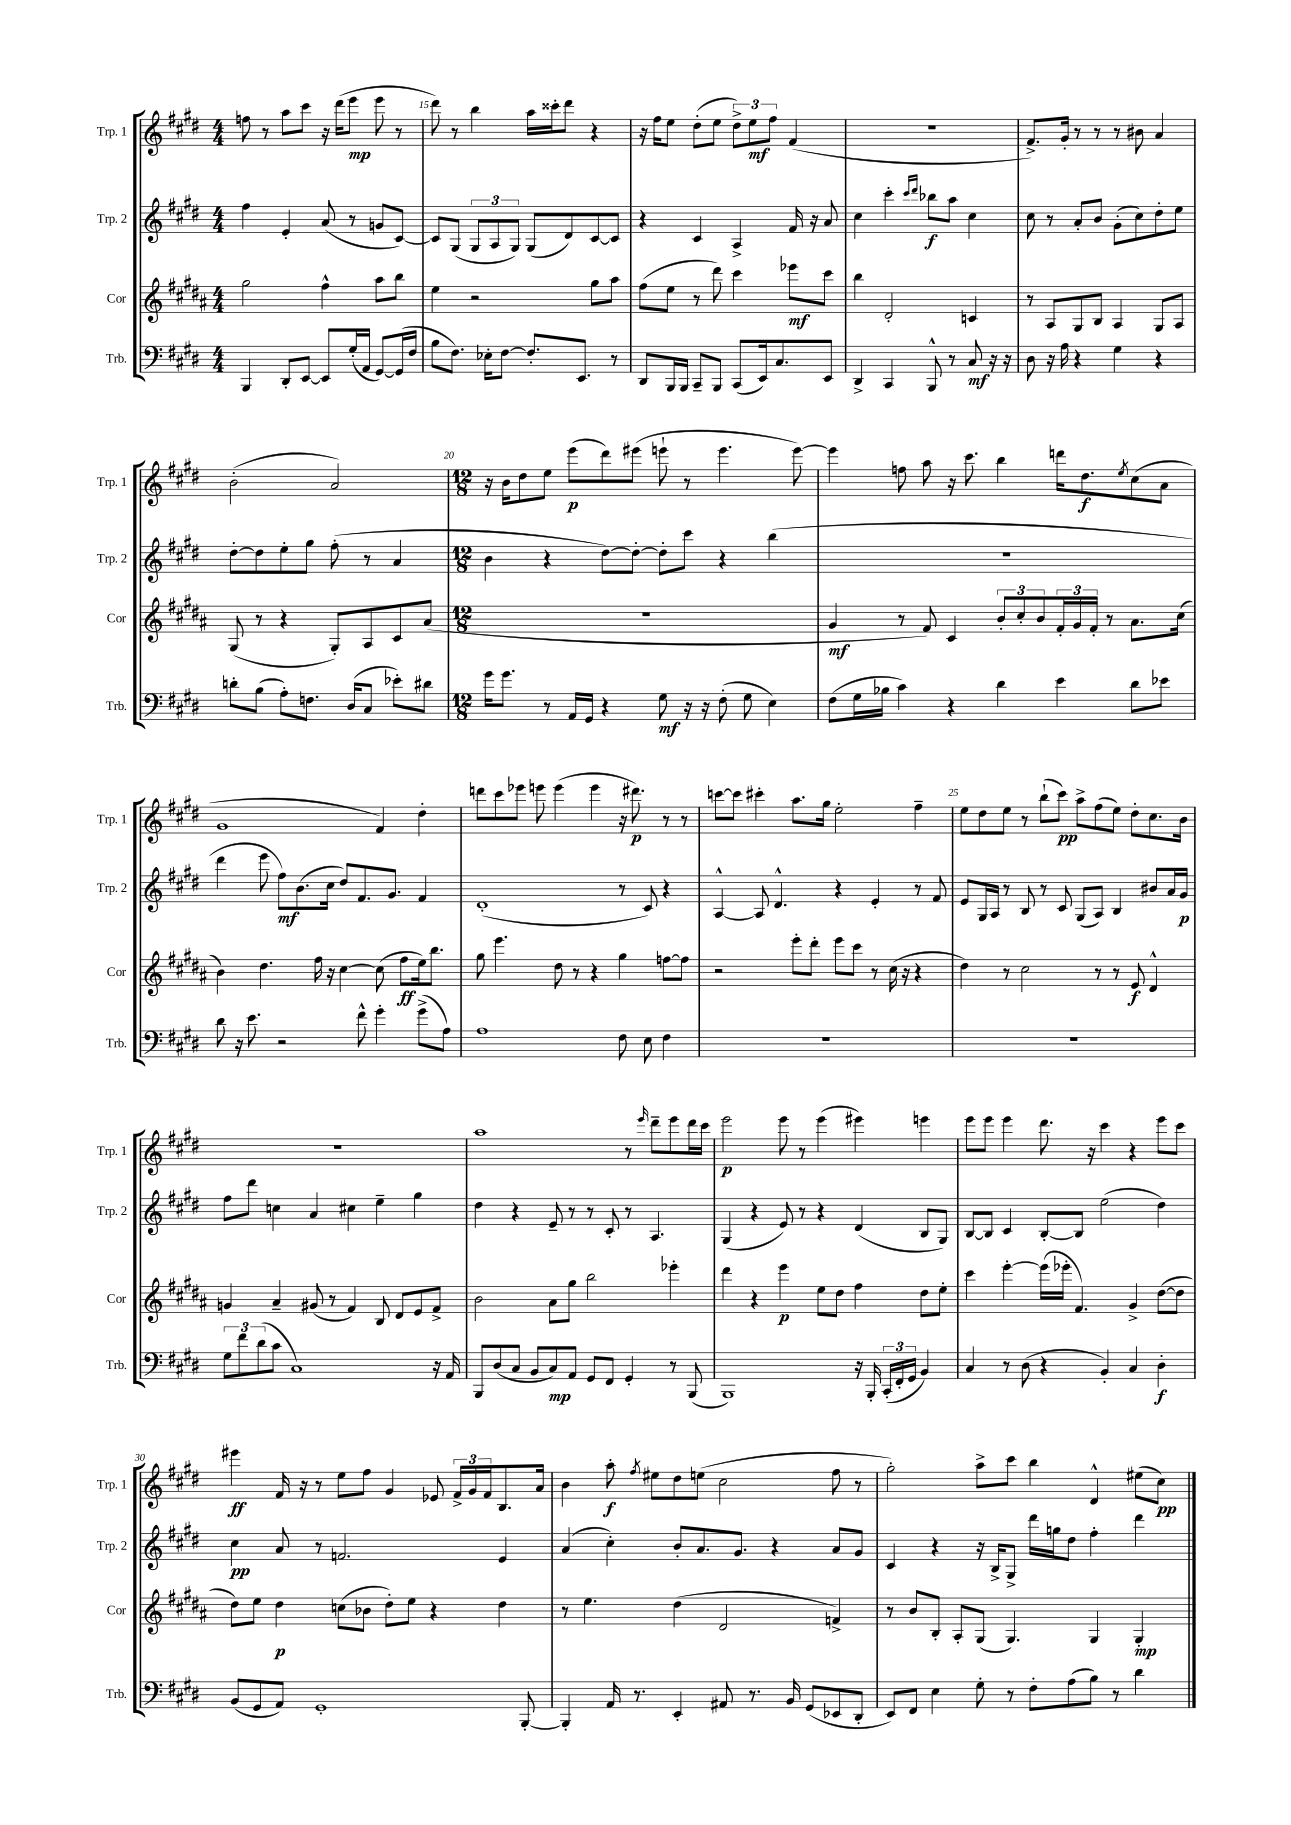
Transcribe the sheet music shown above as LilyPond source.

<<
\new StaffGroup <<
\new Staff = "s0" \with { instrumentName = "Trp. 1" shortInstrumentName = "Trp. 1" } {
    \clef treble \key e \major \numericTimeSignature \time 4/4
    f''8 r8 a''8 cis'''8 r16 dis'''16( e'''8\mp e'''8 r8 |
    dis'''8) r8 b''4 a''16 cisis'''16-. dis'''8 r4 |
    r16 fis''16 e''8 dis''8-.( e''8 \tuplet 3/2 { dis''8->) e''8\mf fis''8 } fis'4( |
    R1 |
    fis'8.->) gis'16-. r8 r8 r8 bis'8 a'4 |
    b'2-.( a'2) |
    \numericTimeSignature \time 12/8 r16 b'16 dis''8 e''8 e'''8\p( dis'''8) eis'''8( e'''8-! r8 e'''4. e'''8~) |
    e'''4 f''8 a''8 r16 cis'''8. b''4 d'''16 dis''8.\f \acciaccatura { e''8 } cis''8( a'8 |
    gis'1 fis'4) dis''4-. |
    d'''8 cis'''8 ees'''8 e'''8 e'''4( e'''4 r16 dis'''8.\p) r8 r8 |
    c'''8~ c'''8 cis'''4-. a''8. gis''16 e''2-. fis''4-- |
    e''8 dis''8 e''8 r8 b''8-!( cis'''8\pp) a''8-> fis''8( e''8) dis''8-. cis''8. b'16 |
    R1. |
    a''1 r8 \grace { e'''16 } dis'''8-- e'''8 dis'''16 cis'''16 |
    e'''2\p e'''8 r8 e'''4( eis'''4) e'''4 |
    e'''8 e'''8 e'''4 dis'''8. r16 cis'''4 r4 e'''8 cis'''8 |
    eis'''4\ff fis'16 r16 r8 e''8 fis''8 gis'4 ees'8 \tuplet 3/2 { fis'16-> gis'16 fis'16 } b8. a'16 |
    b'4 a''8-.\f \acciaccatura { fis''8 } eis''8 dis''8 e''8( cis''2 fis''8 r8 |
    gis''2-.) a''8-> cis'''8 b''4 dis'4-^ eis''8( cis''8\pp) \bar "|." |
}
\new Staff = "s1" \with { instrumentName = "Trp. 2" shortInstrumentName = "Trp. 2" } {
    \clef treble \key e \major \numericTimeSignature \time 4/4
    fis''4 e'4-. a'8( r8 g'8 cis'8~) |
    cis'8 gis8( \tuplet 3/2 { gis8 a8 gis8) } gis8( dis'8) cis'8~ cis'8 |
    r4 cis'4 a4-> fis'16 r16 a'8 |
    cis''4 cis'''4-. \grace { cis'''16 dis'''16 } bes''8\f a''8 cis''4 |
    cis''8 r8 a'8-. b'8 gis'8-.( cis''8) dis''8-. e''8 |
    dis''8~-. dis''8 e''8-. gis''8 fis''8-.( r8 a'4 |
    \numericTimeSignature \time 12/8 b'4 r4 dis''8~) dis''8~-. dis''8-. cis'''8 r4 b''4( |
    R1. |
    dis'''4 e'''8 fis''8\mf) b'8.( cis''16 dis''8) fis'8. gis'8. fis'4 |
    dis'1-.( r8 cis'8) r4 |
    a4~-^ a8 dis'4.-^ r4 e'4-. r8 fis'8 |
    e'8 gis16 a16 r8 b8 r8 cis'8 gis8( a8) b4 bis'8 a'16 gis'16\p |
    fis''8 dis'''8 c''4 a'4 cis''4 e''4-- gis''4 |
    dis''4 r4 e'8-- r8 r8 cis'8-. r8 a4. |
    gis4( r4 e'8) r8 r4 dis'4( b8 gis8) |
    b8~ b8 cis'4 b8~-. b8 e''2( dis''4) |
    cis''4\pp a'8 r8 f'2. e'4 |
    a'4( cis''4-.) b'8-. a'8. gis'8. r4 a'8 gis'8 |
    cis'4 r4 r16 b16-> gis8-> dis'''16 g''16 dis''8 fis''4-. dis'''4 \bar "|." |
}
\new Staff = "s2" \with { instrumentName = "Cor" shortInstrumentName = "Cor" } {
    \clef treble \key b \major \numericTimeSignature \time 4/4
    gis''2 fis''4-^ ais''8 b''8 |
    e''4 r2 gis''8 ais''8 |
    fis''8( e''8 r8 dis'''8) cis'''4 ees'''8\mf cis'''8 |
    b''4 dis'2-. c'4 |
    r8 ais8 gis8 b8 ais4 gis8 ais8 |
    gis8( r8 r4 gis8-.) ais8 cis'8 ais'8( |
    \numericTimeSignature \time 12/8 R1. |
    gis'4\mf r8 fis'8) cis'4 \tuplet 3/2 { b'8-. cis''8-. b'8 } \tuplet 3/2 { fis'16-. gis'16 fis'16-. } r8 ais'8. cis''16( |
    b'4) dis''4. fis''16 r16 cis''4~ cis''8( fis''8\ff e''16) b''8. |
    gis''8 e'''4. dis''8 r8 r4 gis''4 f''8~ f''8 |
    r2 e'''8-. dis'''8-. e'''8 cis'''8 r8 cis''16( r16 r4 |
    dis''4) r8 cis''2 r8 r8 e'8\f dis'4-^ |
    g'4 ais'4-- gis'8( r8 fis'4) b8 dis'8 e'8 fis'8-> |
    b'2 ais'8 gis''8 b''2 ees'''4-. |
    dis'''4 r4 e'''4\p e''8 dis''8 fis''4 dis''8 e''8-. |
    cis'''4 e'''4~-. e'''16( ees'''16-. fis'4.) gis'4-> dis''8~( dis''8 |
    dis''8) e''8 dis''4\p c''8( bes'8 dis''8-.) e''8 r4 dis''4 |
    r8 e''4. dis''4( dis'2 f'4->) |
    r8 b'8 b8-. ais8-. gis8( gis4.) gis4 gis4-.\mp \bar "|." |
}
\new Staff = "s3" \with { instrumentName = "Trb." shortInstrumentName = "Trb." } {
    \clef bass \key e \major \numericTimeSignature \time 4/4
    b,,4 dis,8-. e,8~ e,8 gis16-.( a,16 gis,8~) gis,16( fis16 |
    b8 fis8.) ees16-. fis8~ fis8.-. e,8. r8 |
    dis,8 b,,16 b,,16 cis,8-- b,,8 cis,8( e,16) cis8. e,8 |
    dis,4-> cis,4 b,,8-^ r8 cis8\mf r16 r16 |
    dis8 r16 a16 r4 gis4 r4 |
    d'8-. b8( a8-.) f8. dis16( cis8 ees'8-.) dis'8 |
    \numericTimeSignature \time 12/8 gis'16 gis'8. r8 a,16 gis,16 r4 gis8\mf r16 r16 fis8-.( gis8 e4) |
    fis8( gis16 bes16 cis'4) r4 dis'4 e'4 dis'8 ees'8 |
    dis'8 r16 e'8. r2 fis'8-^ gis'4-. gis'8->( a8) |
    a1 fis8 e8 fis4 |
    R1. |
    R1. |
    \tuplet 3/2 { gis8 fis'8 dis'8( } cis'8 cis1) r16 a,16 |
    b,,8 dis8( cis8 b,8 cis8\mp) a,8 gis,8 fis,8 gis,4-. r8 b,,8( |
    b,,1) r16 b,,16-. \tuplet 3/2 { cis,16-.( fis,16-. gis,16 } b,4) |
    cis4 r8 dis8( r4 b,4-.) cis4 dis4-.\f |
    b,8( gis,8 a,8) gis,1-. b,,8~-. |
    b,,4-. a,16 r8. e,4-. ais,8 r8. b,16 gis,8( ees,8 dis,8-. |
    e,8) fis,8 e4 gis8-. r8 fis8-. a8( b8) r8 dis'4 \bar "|." |
}
>>
>>
\layout { \context { \Score currentBarNumber = #14 \override BarNumber.break-visibility = ##(#f #t #t) barNumberVisibility = #(every-nth-bar-number-visible 5) } }
